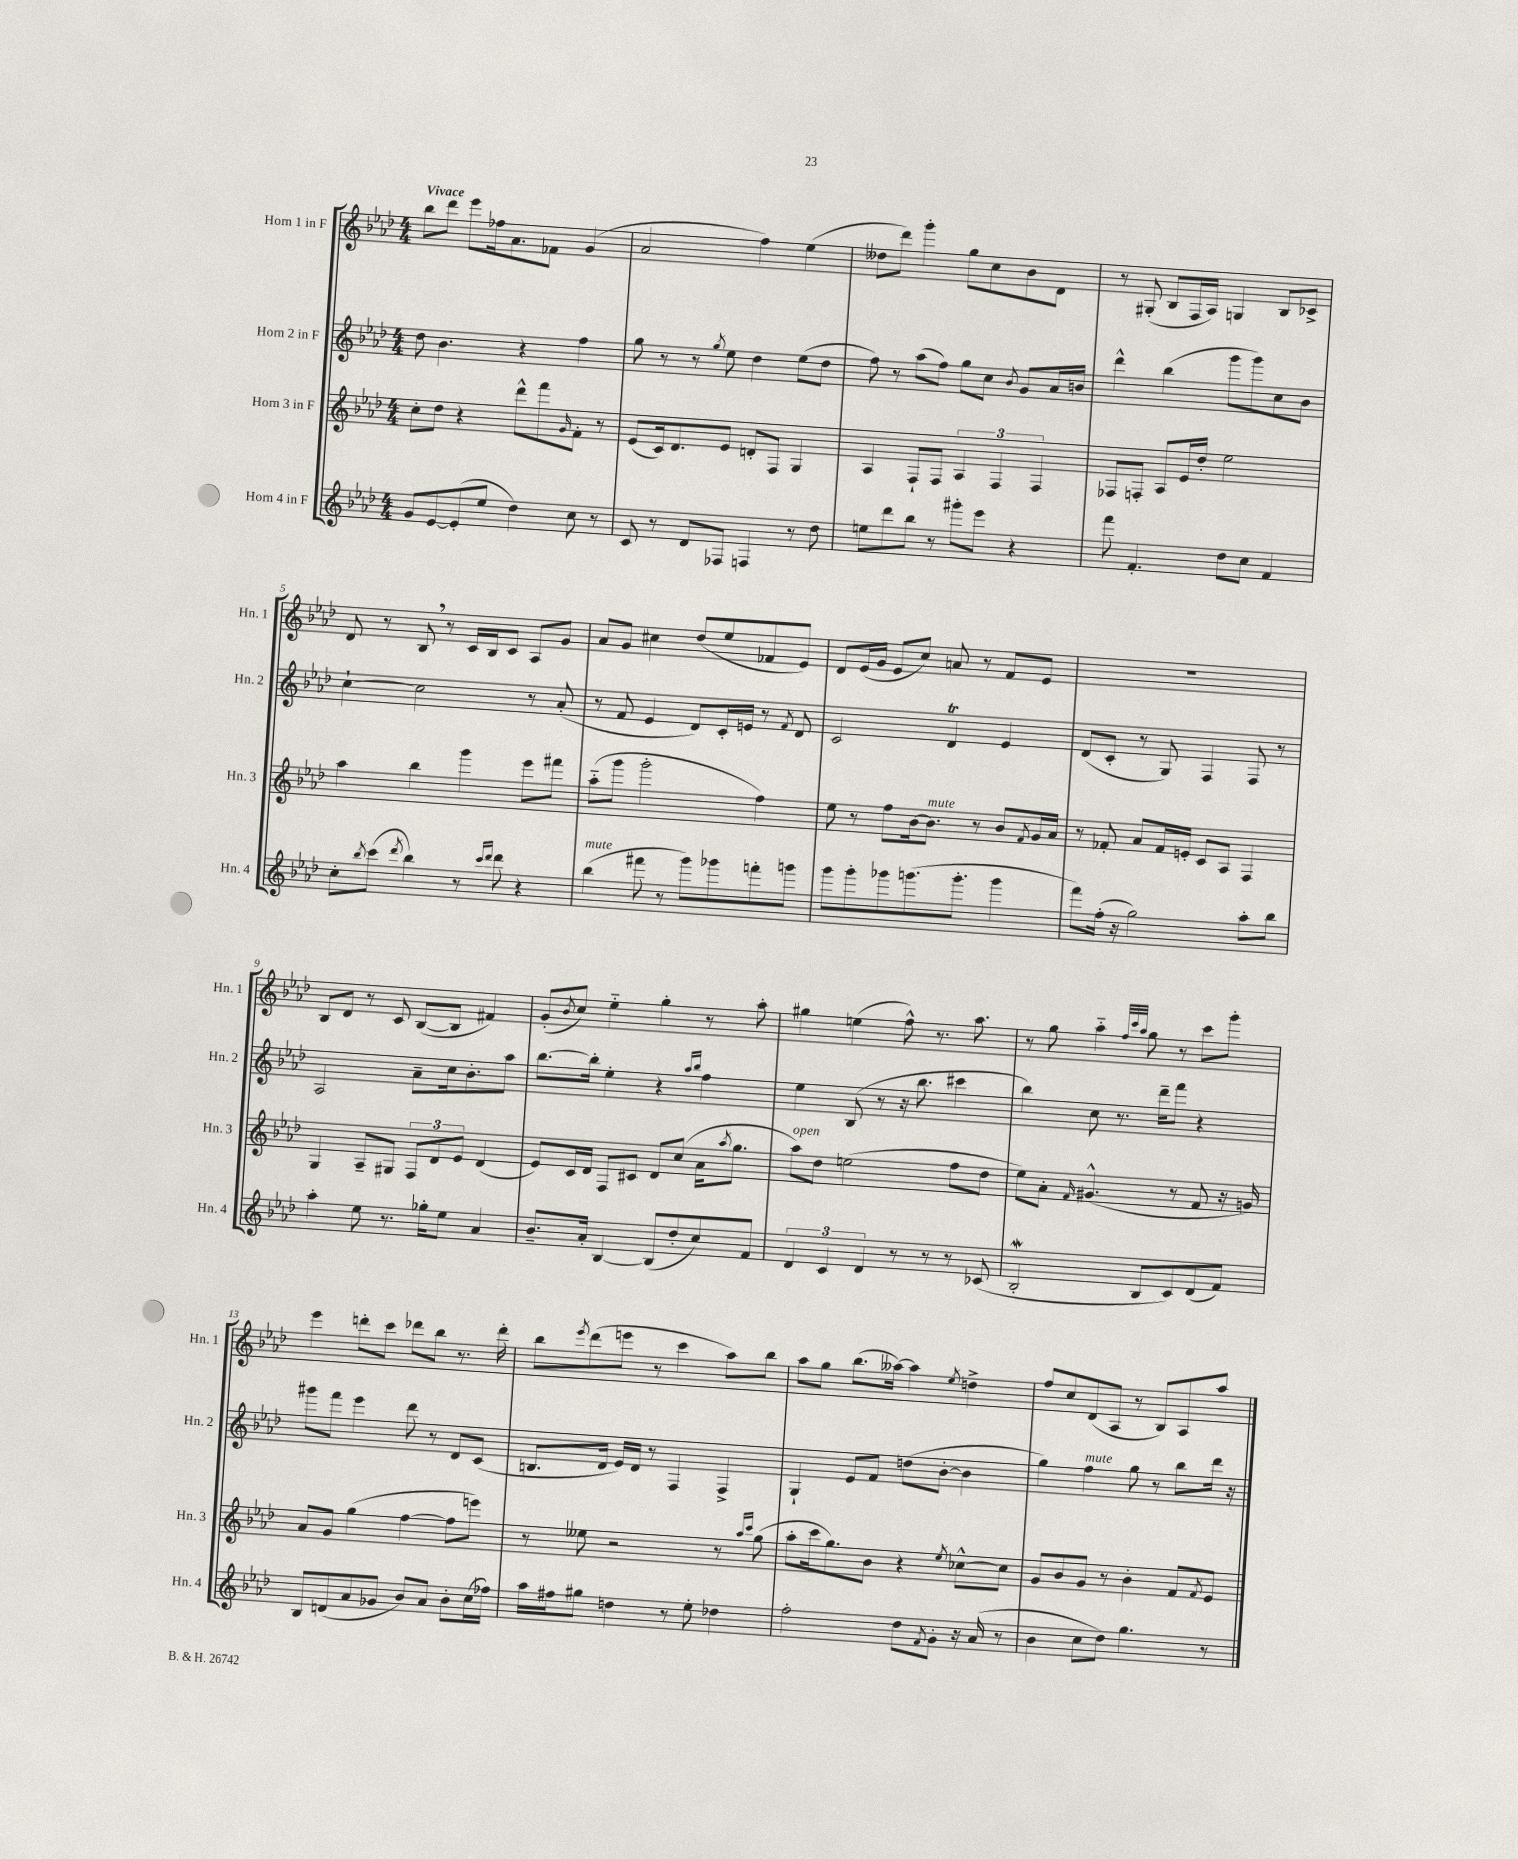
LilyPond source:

<<
\new StaffGroup <<
\new Staff = "s0" \with { instrumentName = "Horn 1 in F" shortInstrumentName = "Hn. 1" } {
    \clef treble \key aes \major \numericTimeSignature \time 4/4 \tempo "Vivace"
    bes''8 des'''8 ees'''8 fes''16 aes'8. fes'8 g'4( |
    aes'2 f''4) ees''4( |
    deses''8 des'''8) g'''4-. g''8 c''8 bes'8 des'8 |
    r8 gis8-.( bes8 f16 aes16) g4 bes8 ces'8-> |
    des'8 r8 bes8 \breathe r8 c'16 bes16 c'8 aes8 g'8 |
    aes'8 g'8 cis''4 des''8( ees''8 fes'8 ees'8) |
    des'8 ees'16( g'16 ees'8 c''8) a'8 r8 f'8 ees'8 |
    R1 |
    bes8 des'8 r8 c'8 bes8~( bes8 fis'4) |
    g'8-.( \acciaccatura { bes'8 } c''8) ees''4-_ g''4-. r8 aes''8-. |
    gis''4 e''4( f''8-^) r8. aes''8. |
    r8 g''8 aes''4-_ \grace { f''32 c'''32 aes''32 } g''8 r8 c'''8 g'''8-. |
    ees'''4 d'''8-. c'''8 des'''8 bes''8 r8. des'''16-. |
    bes''8 \acciaccatura { ees'''8 } des'''8( e'''8 r8 c'''4 aes''8) bes''8 |
    aes''8 g''8 bes''8.( aeses''16~) aeses''4 \acciaccatura { ees''8 } d''4-> |
    f''8 c''8 des'8( aes8 r8 bes8) aes8 aes''8 \bar "|." |
}
\new Staff = "s1" \with { instrumentName = "Horn 2 in F" shortInstrumentName = "Hn. 2" } {
    \clef treble \key aes \major \numericTimeSignature \time 4/4
    des''8 bes'4. r4 f''4 |
    g''8 r8 r8 \acciaccatura { g''8 } ees''8 des''4 ees''8( des''8 |
    f''8) r8 aes''8( f''8) g''8 c''8 \acciaccatura { bes'8 } g'8 aes'16 b'16 |
    des'''4-^ bes''4( g'''8 g'''8) c''8 bes'8 |
    c''4~-! c''2 r8 aes'8-.( |
    r8 f'8 ees'4 des'8) c'16-. e'16 r8 \acciaccatura { f'8 } des'8 |
    c'2 des'4\trill ees'4 |
    des'8( c'8-. r8 g8) f4 f8 r8 |
    aes2 aes'8-- c''16 bes'8.-. aes''8 |
    bes''8.~ bes''16-. ees''4-. r4 \grace { aes''16 bes''16 } f''4 |
    ees''4 bes8( r8 r16 bes''8. cis'''4 |
    bes''4) c''8 r8. des'''16-- f'''8 r4 |
    gis'''8 f'''8 ees'''4 des'''8 r8 des'8 c'8( |
    b8. des'16 ees'16) des'16 r8 f4 f4-> |
    g4-! ees'8 f'8 d''8( bes'8~-. bes'4 |
    g''4) f''4^\markup { \italic "mute" } g''8 r8 bes''8 des'''16 r16 \bar "|." |
}
\new Staff = "s2" \with { instrumentName = "Horn 3 in F" shortInstrumentName = "Hn. 3" } {
    \clef treble \key aes \major \numericTimeSignature \time 4/4
    c''8-. des''8 r4 des'''8-^ f'''8 \grace { g'16 } f'8-. r8 |
    ees'8( c'16) des'8. ees'8 d'8-. f8 g4 |
    aes4 f8-! f8 \tuplet 3/2 { aes4 f4 f4 } |
    fes8 f8-. aes8 ees'16 des''16-. ees''2 |
    aes''4 bes''4 g'''4 ees'''8 fis'''8 |
    aes''8-_( g'''8 g'''2-. f''4) |
    ees''8 r8 f''8 bes'16~ bes'8.^\markup { \italic "mute" } r8 bes'8 \acciaccatura { f'8 } g'16 aes'16 |
    r8 fes'8-. aes'8 fes'16 e'16-. c'8 aes8 f4 |
    g4 aes8-- gis8 \tuplet 3/2 { f8 des'8 ees'8 } des'4( |
    ees'8) c'16 des'16 f8 cis'8 des'8 c''8( aes'16 \acciaccatura { aes''8 } g''8. |
    aes''8^\markup { \italic "open" }) des''8 e''2( f''8 des''8 |
    ees''8) aes'8-. \grace { f'16 } gis'4.-^( r8 f'8 r16 g'16) |
    aes'8 g'8 g''4( f''4~ f''8 e'''8) |
    r8 eeses''8 r2 r8 \grace { aes''16 c'''16 } g''8( |
    aes''8-. c'''16 g''8.) bes'8 r4 \acciaccatura { ees''8 } ces''8~-^ ces''8 |
    g'8 bes'8 g'8 r8 bes'4-. f'8 \acciaccatura { f'8 } ees'8 \bar "|." |
}
\new Staff = "s3" \with { instrumentName = "Horn 4 in F" shortInstrumentName = "Hn. 4" } {
    \clef treble \key aes \major \numericTimeSignature \time 4/4
    g'8 ees'8~ ees'8-.( ees''8 des''4) c''8 r8 |
    c'8 r8 des'8 fes8 f4 r8 des''8 |
    e''8 des'''8 bes''8 r8 gis'''8-. ees'''8 r4 |
    f'''8 f'4.-. des''8 c''8 f'4 |
    c''8-. \acciaccatura { bes''8 } c'''8( \acciaccatura { des'''8 } bes''4) r8 \grace { c'''16 des'''16 } des'''8 r4 |
    bes''4^\markup { \italic "mute" }( fis'''8 r8 g'''8) ges'''8 f'''8-. g'''8 |
    g'''8 g'''8-. ges'''8 g'''8.( g'''8.-. g'''4 |
    f'''8) f''16-.( r16 g''2) aes''8-. bes''8 |
    aes''4-. ees''8 r8. ges''16-. ees''8 aes'4 |
    bes'8.-- aes'16-. bes4~ bes8( des''8-. c''8) f'8 |
    \tuplet 3/2 { des'4 c'4 des'4 } r8 r8 r8 ces'8( |
    bes2-.\mordent bes8 c'8) des'8( f'8) |
    bes8 d'8( aes'8 ges'8 bes'8) aes'8 bes'8-. c''16( fes''16) |
    aes''16 fis''16 gis''8 d''4 r8 ees''8-. des''4 |
    f''2-. des''8 \acciaccatura { f'8 } g'8-. r16 aes'16( r8 |
    bes'4 c''8 des''8) g''4. r8 \bar "|." |
}
>>
>>
